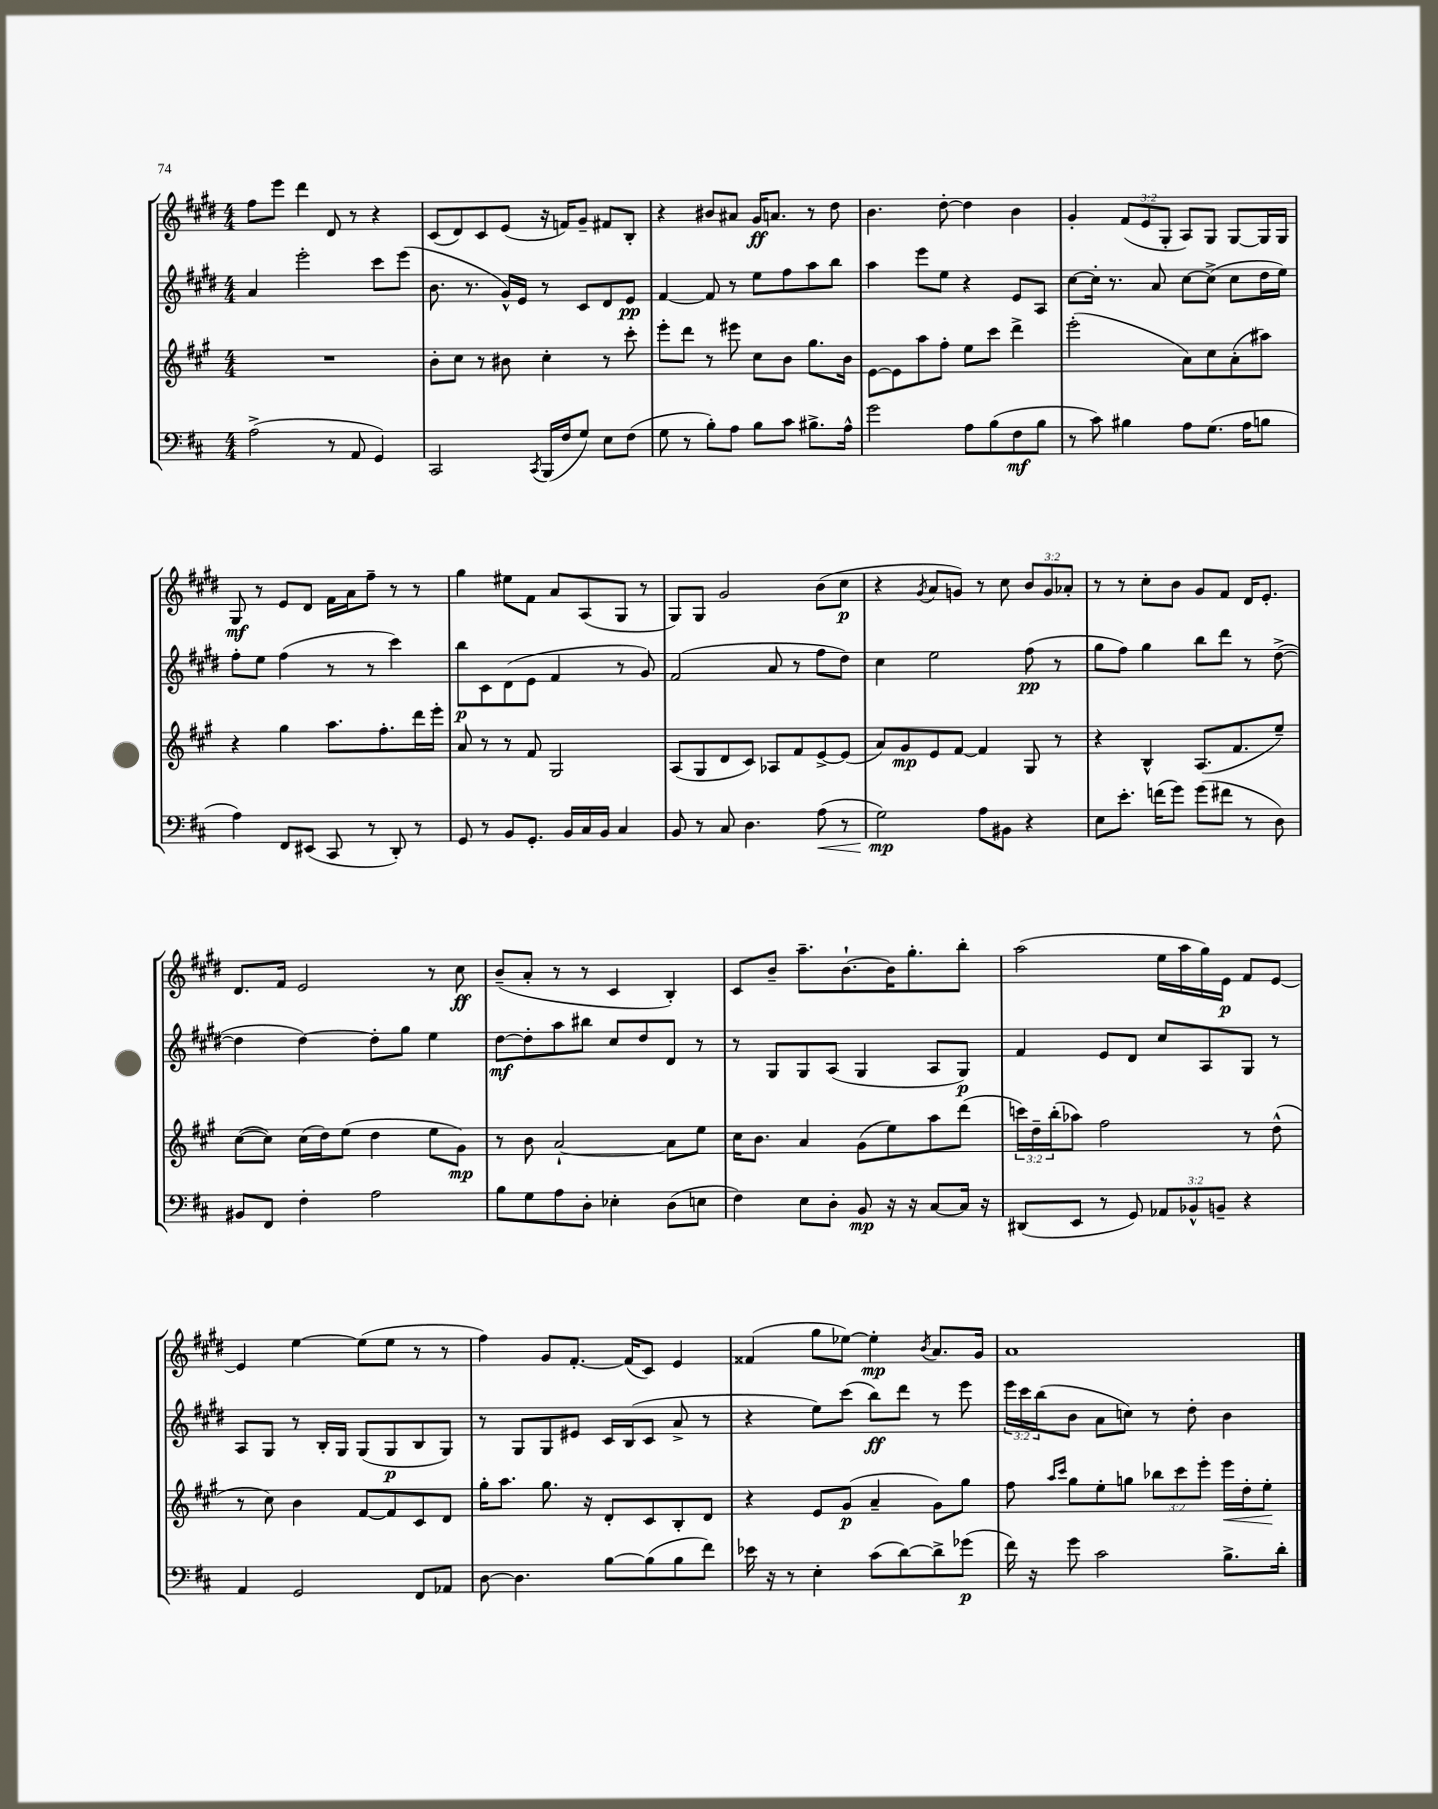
<<
\new StaffGroup <<
\new Staff = "s0" {
    \clef treble \key e \major \numericTimeSignature \time 4/4 \override Staff.TupletNumber.text = #tuplet-number::calc-fraction-text
    fis''8 e'''8 dis'''4 dis'8 r8 r4 |
    cis'8( dis'8) cis'8 e'8( r16 f'16) gis'8-- fis'8 b8-. |
    r4 bis'8 ais'8 gis'16\ff a'8. r8 dis''8 |
    b'4. dis''8~-. dis''4 b'4 |
    gis'4-. \tuplet 3/2 { fis'8( e'8 gis8-. } a8) gis8 gis8~ gis16 gis16 |
    gis8\mf r8 e'8 dis'8 fis'16 a'16 fis''8-- r8 r8 |
    gis''4 eis''8 fis'8 a'8 a8( gis8 r8 |
    gis8) gis8 gis'2 b'8( cis''8\p |
    r4 \acciaccatura { gis'8 } a'8 g'8) r8 cis''8 \tuplet 3/2 { b'8 g'8 aes'8-. } |
    r8 r8 cis''8-. b'8 gis'8 fis'8 dis'16 e'8.-. |
    dis'8. fis'16 e'2 r8 cis''8\ff |
    b'8--( a'8-. r8 r8 cis'4 b4-.) |
    cis'8 b'8-- a''8.-- b'8.~-! b'16 gis''8.-. b''8-. |
    a''2( e''16 a''16 gis''16) e'16\p fis'8 e'8~ |
    e'4 e''4~ e''8( e''8 r8 r8 |
    fis''4) gis'8 fis'8.~-. fis'16( cis'8) e'4 |
    fisis'4( gis''8 ees''8~) ees''4-.\mp \acciaccatura { b'8 } a'8. gis'16 |
    a'1 \bar "|." |
}
\new Staff = "s1" {
    \clef treble \key e \major \numericTimeSignature \time 4/4 \override Staff.TupletNumber.text = #tuplet-number::calc-fraction-text
    a'4 e'''2-. cis'''8 e'''8( |
    b'8. r8. gis'16-^) e'16 r8 cis'8 dis'8 e'8\pp |
    fis'4~ fis'8 r8 e''8 fis''8 a''8 b''8 |
    a''4 e'''8 e''8 r4 e'8 a8 |
    cis''8~ cis''16-. r8. a'8 cis''8~ cis''8->( cis''8 dis''16 e''16) |
    fis''8-. e''8 fis''4( r8 r8 cis'''4) |
    b''8\p cis'8 dis'8( e'8 fis'4 r8 gis'8) |
    fis'2( a'8 r8 fis''8 dis''8) |
    cis''4 e''2 fis''8\pp( r8 |
    gis''8 fis''8) gis''4 b''8 dis'''8 r8 dis''8~->( |
    dis''4 dis''4~) dis''8-. gis''8 e''4 |
    dis''8~\mf dis''8-. a''8 bis''8 cis''8 dis''8 dis'8 r8 |
    r8 gis8 gis8 a8( gis4 a8 gis8\p) |
    fis'4 e'8 dis'8 cis''8 a8 gis8 r8 |
    a8 gis8 r8 b16-. gis16 gis8( gis8\p b8 gis8) |
    r8 gis8 gis8 eis'8 cis'16 b16( cis'8 a'8-> r8 |
    r4 e''8) cis'''8( b''8\ff) dis'''8 r8 e'''8 |
    \tuplet 3/2 { e'''16 cis'''16 b''16( } b'8 a'8 c''8) r8 dis''8-. b'4 \bar "|." |
}
\new Staff = "s2" {
    \clef treble \key a \major \numericTimeSignature \time 4/4 \override Staff.TupletNumber.text = #tuplet-number::calc-fraction-text
    R1 |
    b'8-. cis''8 r8 bis'8 cis''4-. r8 cis'''8-. |
    e'''8-. d'''8 r8 eis'''8 cis''8 b'8 gis''8. b'16 |
    e'8~ e'8 a''8 fis''8-. e''8 cis'''8 d'''4-> |
    e'''2-.( a'8) cis''8 a'8-.( ais''8) |
    r4 gis''4 a''8. fis''8.-. d'''16 e'''16-. |
    a'8 r8 r8 fis'8 gis2 |
    a8( gis8 d'8 cis'8) aes8 fis'8 e'8~-> e'8( |
    a'8) gis'8\mp e'8 fis'8~ fis'4 gis8 r8 |
    r4 b4-^ a8.( fis'8. e''8--) |
    cis''8~( cis''8) cis''16( d''16) e''8( d''4 e''8 gis'8\mp) |
    r8 b'8 a'2~-! a'8 e''8 |
    cis''16 b'8. a'4 gis'8( e''8) a''8 d'''8( |
    \tuplet 3/2 { c'''16) d''16-- b''16-.( } aes''8) fis''2 r8 d''8-^( |
    r8 cis''8) b'4 fis'8~ fis'8 cis'8 d'8 |
    gis''16-. a''8. gis''8. r16 d'8-. cis'8 b8-. d'8 |
    r4 e'8 gis'8\p( a'4-- gis'8) gis''8 |
    fis''8 \grace { a''16 cis'''16 } gis''8 e''8-. g''8 \tuplet 3/2 { bes''8 cis'''8 e'''8-. } e'''16\< d''16-. e''8-.\! \bar "|." |
}
\new Staff = "s3" {
    \clef bass \key d \major \numericTimeSignature \time 4/4 \override Staff.TupletNumber.text = #tuplet-number::calc-fraction-text
    a2->( r8 a,8 g,4) |
    cis,2 \acciaccatura { cis,8 } b,,16( fis16 g8) e8 fis8( |
    g8 r8 b8-.) a8 b8 cis'8 bis8.-> a16-^ |
    g'2 a8 b8( fis8\mf b8 |
    r8 cis'8) bis4 a8 g8.( a16 b8 |
    a4) fis,8 eis,8( cis,8 r8 d,8-.) r8 |
    g,8 r8 b,8 g,8.-. b,16 cis16 b,16 cis4 |
    b,8 r8 cis8 d4. a8\<( r8 |
    g2\mp\!) a8 bis,8 r4 |
    e8 e'8.-. f'16( g'8) g'8( fis'8 r8 d8) |
    bis,8 fis,8 fis4-. a2 |
    b8 g8 a8 d8-. ees4-. d8( e8 |
    fis4) e8 d8-. b,8\mp r16 r16 cis8~ cis16 r16 |
    dis,8( e,8 r8 g,8) \tuplet 3/2 { aes,8 bes,8-^ b,8-- } r4 |
    a,4 g,2 fis,8 aes,8 |
    d8~ d4. b8~ b8( b8 fis'8) |
    ees'16 r16 r8 e4-. cis'8( d'8~) d'8-> ges'8\p( |
    fis'16) r16 g'8 cis'2 b8.-> d'16-. \bar "|." |
}
>>
>>
\layout { \context { \Score \remove "Bar_number_engraver" } }
